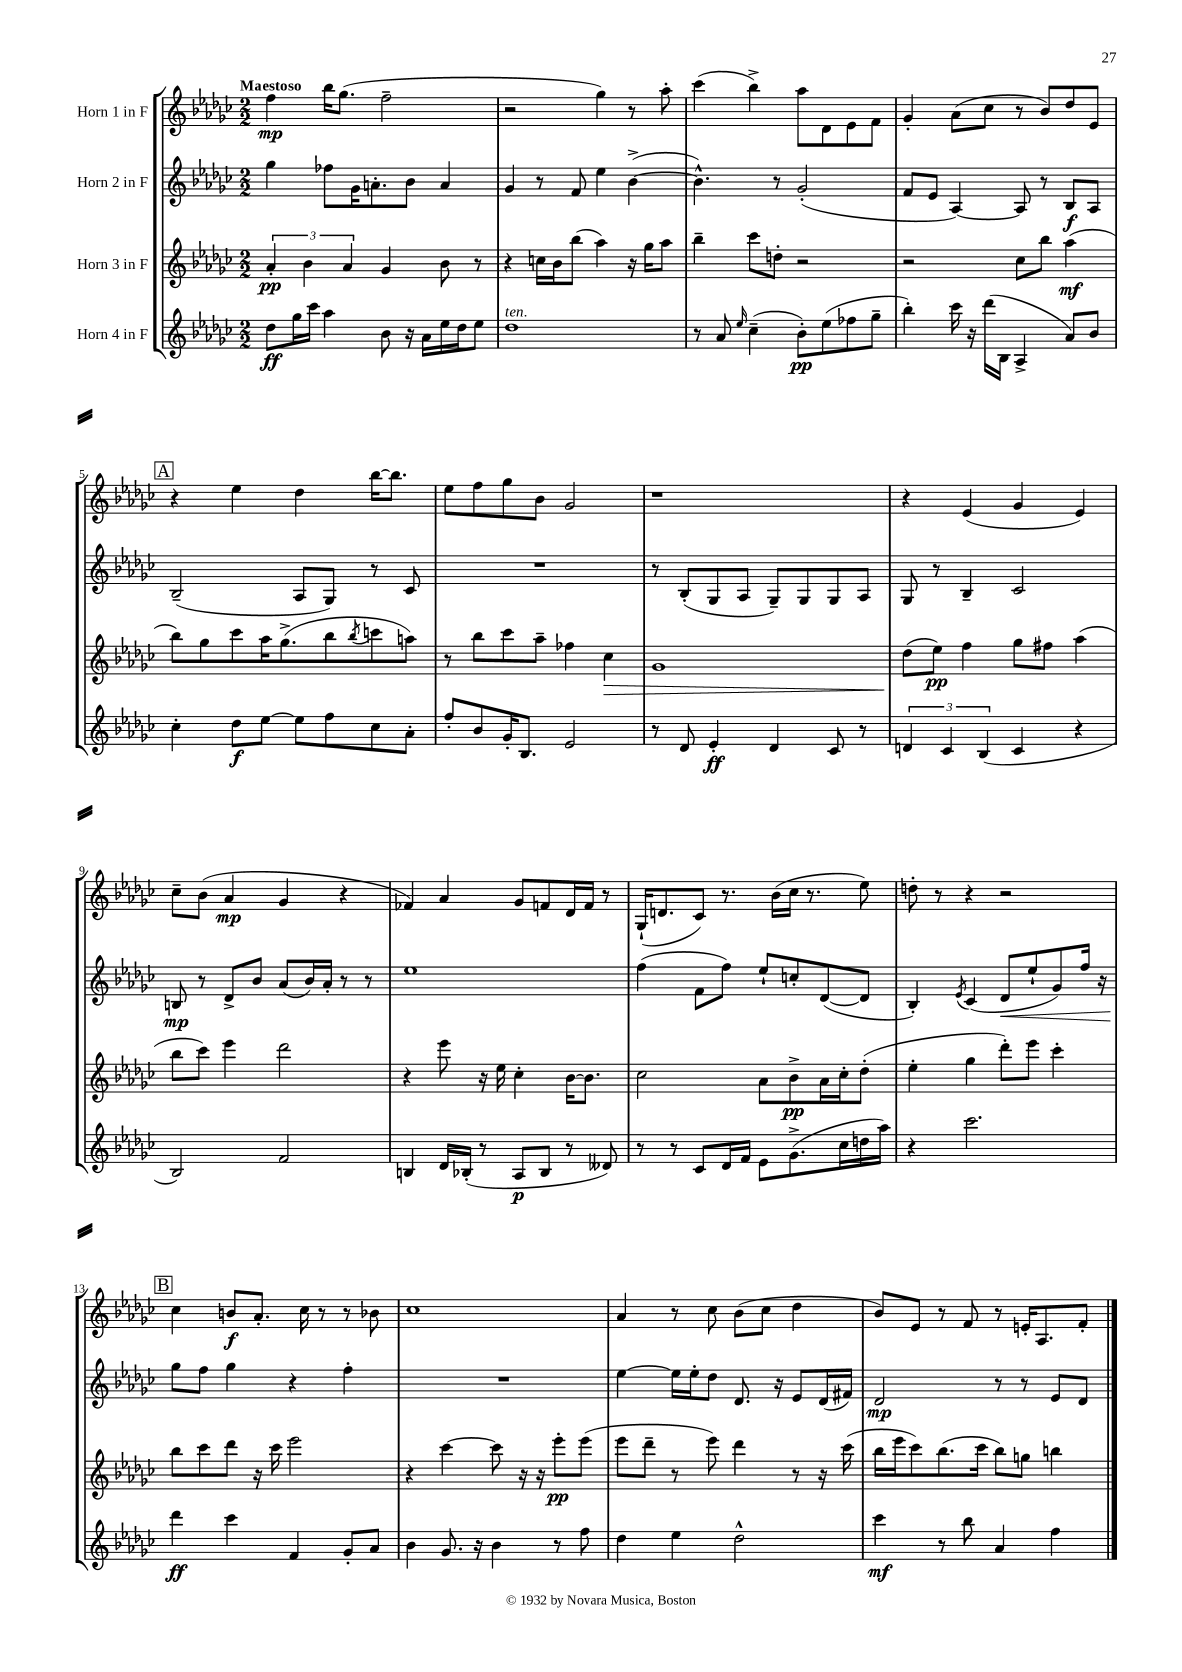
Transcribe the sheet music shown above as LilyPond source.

<<
\new StaffGroup <<
\new Staff = "s0" \with { instrumentName = "Horn 1 in F" } {
    \clef treble \key ges \major \numericTimeSignature \time 2/2 \tempo "Maestoso"
    f''4\mp bes''16 ges''8.( f''2-- |
    r2 ges''4) r8 aes''8-. |
    ces'''4( bes''4->) aes''8 des'8 ees'8 f'8 |
    ges'4-. aes'8( ces''8 r8 bes'8) des''8 ees'8 |
    \mark \markup { \box "A" } r4 ees''4 des''4 bes''16~ bes''8. |
    ees''8 f''8 ges''8 bes'8 ges'2 |
    r1 |
    r4 ees'4( ges'4 ees'4) |
    ces''8-- bes'8( aes'4\mp ges'4 r4 |
    fes'4) aes'4 ges'8 f'8 des'16 f'16 r8 |
    ges16-!( d'8. ces'8) r8. bes'16( ces''16 r8. ees''8) |
    d''8-. r8 r4 r2 |
    \mark \markup { \box "B" } ces''4 b'8\f aes'8.-. ces''16 r8 r8 bes'8 |
    ces''1 |
    aes'4 r8 ces''8 bes'8( ces''8 des''4 |
    bes'8) ees'8 r8 f'8 r8 e'16-. aes8. f'8-. \bar "|." |
}
\new Staff = "s1" \with { instrumentName = "Horn 2 in F" } {
    \clef treble \key ges \major \numericTimeSignature \time 2/2
    ges''4 fes''8 ges'16 a'8.-. bes'8 a'4 |
    ges'4 r8 f'8 ees''4 bes'4~->( |
    bes'4.-^) r8 ges'2-.( |
    f'8 ees'8 aes4~) aes8 r8 bes8\f aes8 |
    \mark \markup { \box "A" } bes2--( aes8 ges8) r8 ces'8 |
    R1 |
    r8 bes8-.( ges8 aes8 ges8--) ges8 ges8 aes8 |
    ges8 r8 bes4-- ces'2 |
    b8\mp r8 des'8-> bes'8 aes'8( bes'16) aes'16-. r8 r8 |
    ees''1 |
    f''4( f'8 f''8) ees''8-! c''8-. des'8~( des'8 |
    bes4-.) \acciaccatura { ees'8 } ces'4( des'8\< ees''8-! ges'8) f''16 r16 |
    \mark \markup { \box "B" } ges''8\! f''8 ges''4 r4 f''4-. |
    R1 |
    ees''4~ ees''16 ees''16-. des''8 des'8. r16 ees'8 des'16( fis'16) |
    des'2\mp r8 r8 ees'8 des'8 \bar "|." |
}
\new Staff = "s2" \with { instrumentName = "Horn 3 in F" } {
    \clef treble \key ges \major \numericTimeSignature \time 2/2
    \tuplet 3/2 { aes'4-.\pp bes'4 aes'4 } ges'4 bes'8 r8 |
    r4 c''16 bes'16 bes''8( aes''4) r16 ges''16 aes''8 |
    bes''4-- ces'''8 d''8-. r2 |
    r2 ces''8 bes''8 aes''4\mf( |
    \mark \markup { \box "A" } bes''8) ges''8 ces'''8 aes''16 ges''8.->( bes''8 \acciaccatura { bes''8 } c'''8 a''8) |
    r8 bes''8 ces'''8 aes''8-- fes''4 ces''4\> |
    ges'1 |
    des''8\!( ees''8\pp) f''4 ges''8 fis''8 aes''4( |
    bes''8 ces'''8) ees'''4 des'''2 |
    r4 ees'''8 r16 ees''16 ces''4-. bes'16~ bes'8. |
    ces''2 aes'8 bes'8->\pp aes'16 ces''16-. des''8-.( |
    ees''4-. ges''4 des'''8-.) ees'''8 ces'''4-. |
    \mark \markup { \box "B" } bes''8 ces'''8 des'''8 r16 ces'''16 ees'''2 |
    r4 ces'''4~ ces'''8 r16 r16 ees'''8-.\pp ees'''8( |
    ees'''8 des'''8-- r8 ees'''8) des'''4 r8 r16 ces'''16( |
    bes''16 ees'''16 ces'''8) bes''8.( ces'''16 bes''8) g''8 b''4 \bar "|." |
}
\new Staff = "s3" \with { instrumentName = "Horn 4 in F" } {
    \clef treble \key ges \major \numericTimeSignature \time 2/2
    des''8\ff ges''16 ces'''16 aes''4 bes'8 r16 aes'16 ees''16 des''16 ees''8 |
    des''1^\markup { \italic "ten." } |
    r8 aes'8 \grace { ees''16 } ces''4--( bes'8-.\pp) ees''8( fes''8 ges''8-- |
    bes''4-.) ces'''16 r16 des'''16( bes16 aes4-> aes'8) bes'8 |
    \mark \markup { \box "A" } ces''4-. des''8\f ees''8~ ees''8 f''8 ces''8 aes'8-. |
    f''8-. bes'8 ges'16-. bes8. ees'2 |
    r8 des'8 ees'4-.\ff des'4 ces'8 r8 |
    \tuplet 3/2 { d'4 ces'4 bes4( } ces'4 r4 |
    bes2) f'2 |
    b4 des'16 bes16-.( r8 aes8\p bes8 r8 deses'8) |
    r8 r8 ces'8 des'16 f'16 ees'8 ges'8.->( ces''16 d''16 aes''16) |
    r4 ces'''2. |
    \mark \markup { \box "B" } des'''4\ff ces'''4 f'4 ges'8-. aes'8 |
    bes'4 ges'8. r16 bes'4 r8 f''8 |
    des''4 ees''4 des''2-^ |
    ces'''4\mf r8 bes''8 aes'4 f''4 \bar "|." |
}
>>
>>
